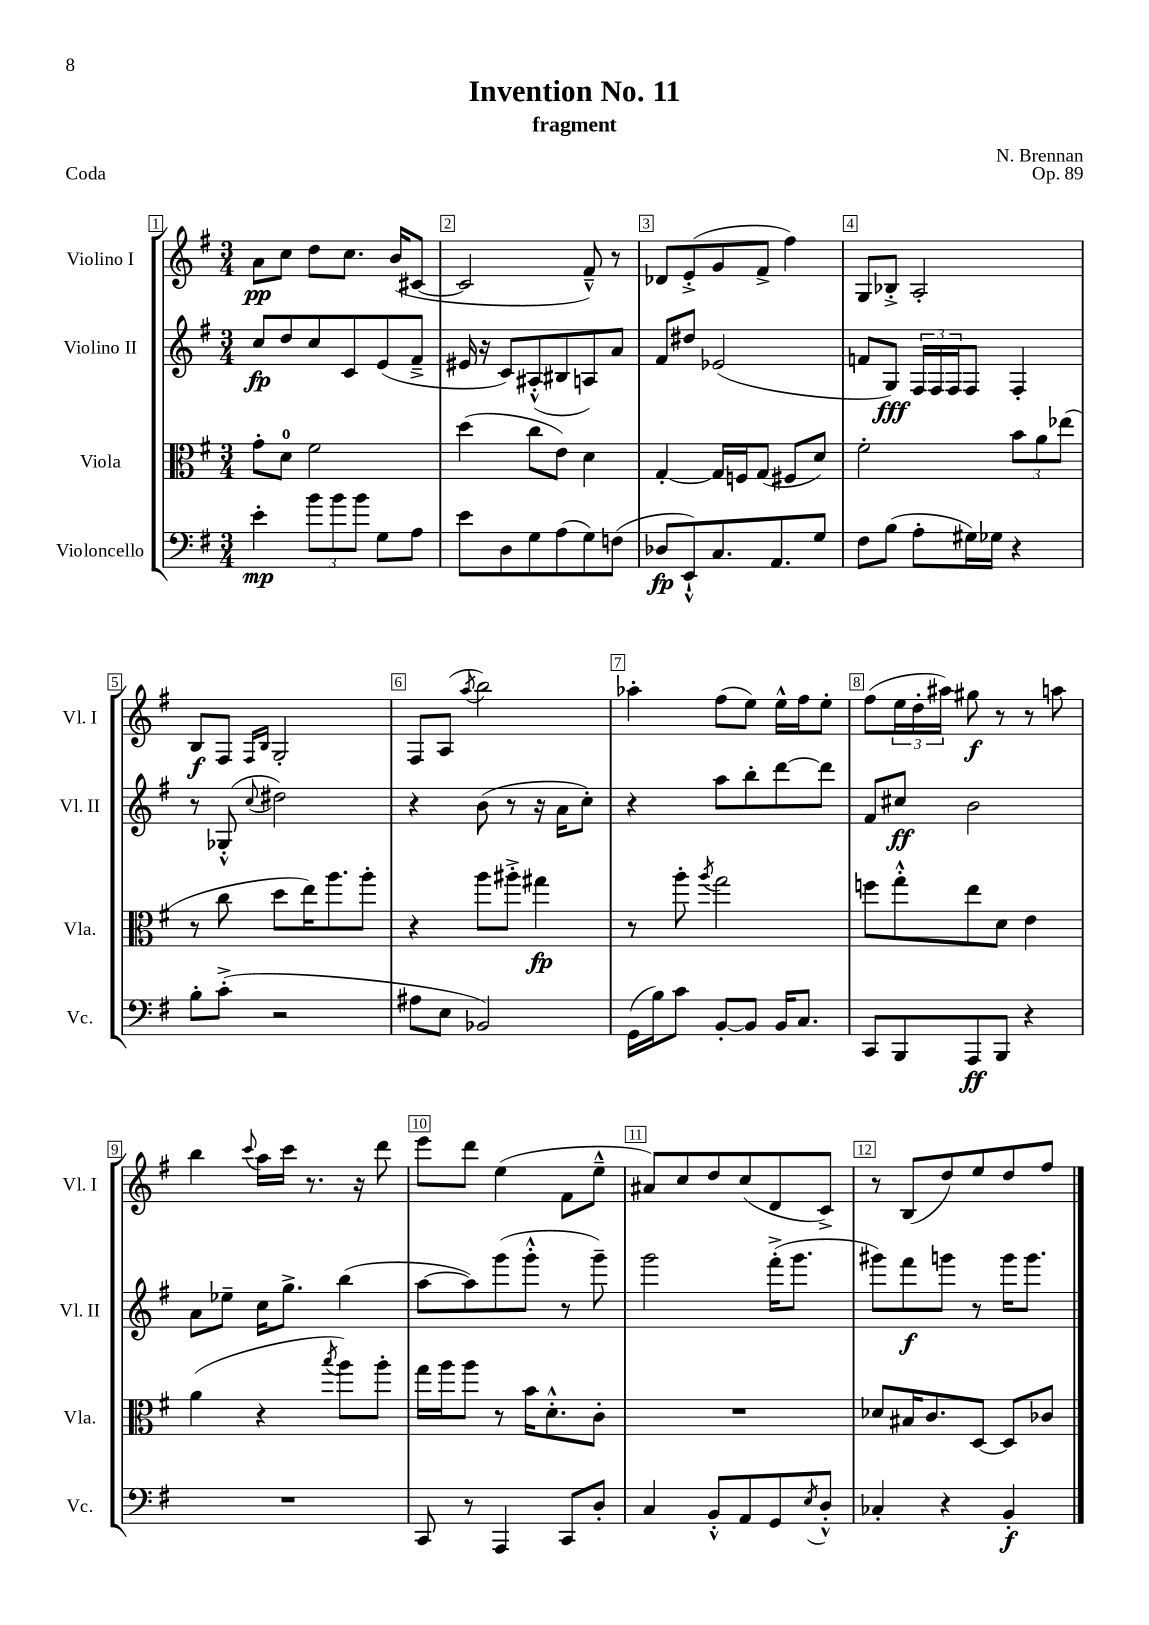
\header { title = "Invention No. 11" composer = "N. Brennan" subtitle = "fragment" opus = "Op. 89" piece = "Coda" }
<<
\new StaffGroup <<
\new Staff = "s0" \with { instrumentName = "Violino I" shortInstrumentName = "Vl. I" } {
    \clef treble \key g \major \numericTimeSignature \time 3/4
    a'8\pp c''8 d''8 c''8. b'16( cis'8~ |
    cis'2 fis'8---^) r8 |
    des'8 e'8-.->( g'8 fis'8-> fis''4) |
    g8 bes8-.-> a2-. |
    b8\f fis8 \grace { fis16 b16 } g2-. |
    fis8 a8( \acciaccatura { a''8 } b''2) |
    aes''4-. fis''8( e''8) e''16-^ fis''16 e''8-. |
    fis''8( \tuplet 3/2 { e''16 d''16-. ais''16) } gis''8\f r8 r8 a''8 |
    b''4 \appoggiatura { c'''8 } a''16 c'''16 r8. r16 d'''8 |
    e'''8 d'''8 e''4( fis'8 e''8---^ |
    ais'8) c''8 d''8 c''8( d'8 c'8->) |
    r8 b8( d''8) e''8 d''8 fis''8 \bar "|." |
}
\new Staff = "s1" \with { instrumentName = "Violino II" shortInstrumentName = "Vl. II" } {
    \clef treble \key g \major \numericTimeSignature \time 3/4
    c''8\fp d''8 c''8 c'8 e'8( fis'8---> |
    eis'16 r16 c'8) ais8-.-^( bis8 a8) a'8 |
    fis'8 dis''8 ees'2( |
    f'8 g8\fff) \tuplet 3/2 { fis16 fis16 fis16 } fis8 fis4-. |
    r8 ges8-.-^( \appoggiatura { c''8 } dis''2) |
    r4 b'8( r8 r16 a'16 c''8-.) |
    r4 a''8 b''8-. d'''8~ d'''8 |
    fis'8 cis''8\ff b'2 |
    a'8 ees''8-- c''16 g''8.-> b''4( |
    a''8~ a''8) g'''8( g'''8-.-^ r8 g'''8--) |
    g'''2 fis'''16-.->( g'''8. |
    gis'''8) fis'''8\f g'''8 r8 g'''16 g'''8. \bar "|." |
}
\new Staff = "s2" \with { instrumentName = "Viola" shortInstrumentName = "Vla." } {
    \clef alto \key g \major \numericTimeSignature \time 3/4
    g'8-. d'8-0 fis'2 |
    d''4( c''8 e'8) d'4 |
    g4~-. g16 f16 g8( fis8 d'8) |
    fis'2-. \tuplet 3/2 { b'8 a'8 ees''8( } |
    r8 c''8 d''8 e''16) a''8. a''8-. |
    r4 a''8 ais''8-.-> gis''4\fp |
    r8 a''8-. \acciaccatura { a''8 } g''2 |
    f''8 g''8-.-^ e''8 d'8 e'4 |
    a'4( r4 \acciaccatura { b''8 } a''8) a''8-. |
    g''16 a''16 a''8 r8 b'16 d'8.-.-^ c'8-. |
    R2. |
    des'8 bis16 c'8. d8~ d8 ces'8 \bar "|." |
}
\new Staff = "s3" \with { instrumentName = "Violoncello" shortInstrumentName = "Vc." } {
    \clef bass \key g \major \numericTimeSignature \time 3/4
    e'4-.\mp \tuplet 3/2 { b'8 b'8 b'8 } g8 a8 |
    e'8 d8 g8 a8( g8) f8( |
    des8\fp e,8-!-^) c8. a,8. g8 |
    fis8 b8( a8-. gis16) ges16 r4 |
    b8-. c'8-.->( r2 |
    ais8 e8 bes,2) |
    g,16( b16) c'8 b,8~-. b,8 b,16 c8. |
    c,8 b,,8 a,,8\ff b,,8 r4 |
    R2. |
    c,8 r8 a,,4 c,8 d8-. |
    c4 b,8-.-^ a,8 g,8 \acciaccatura { e8 } d8-.-^ |
    ces4-. r4 b,4-.\f \bar "|." |
}
>>
>>
\layout { \context { \Score \override BarNumber.break-visibility = ##(#f #t #t) barNumberVisibility = #all-bar-numbers-visible \override BarNumber.stencil = #(make-stencil-boxer 0.1 0.3 ly:text-interface::print) } }
